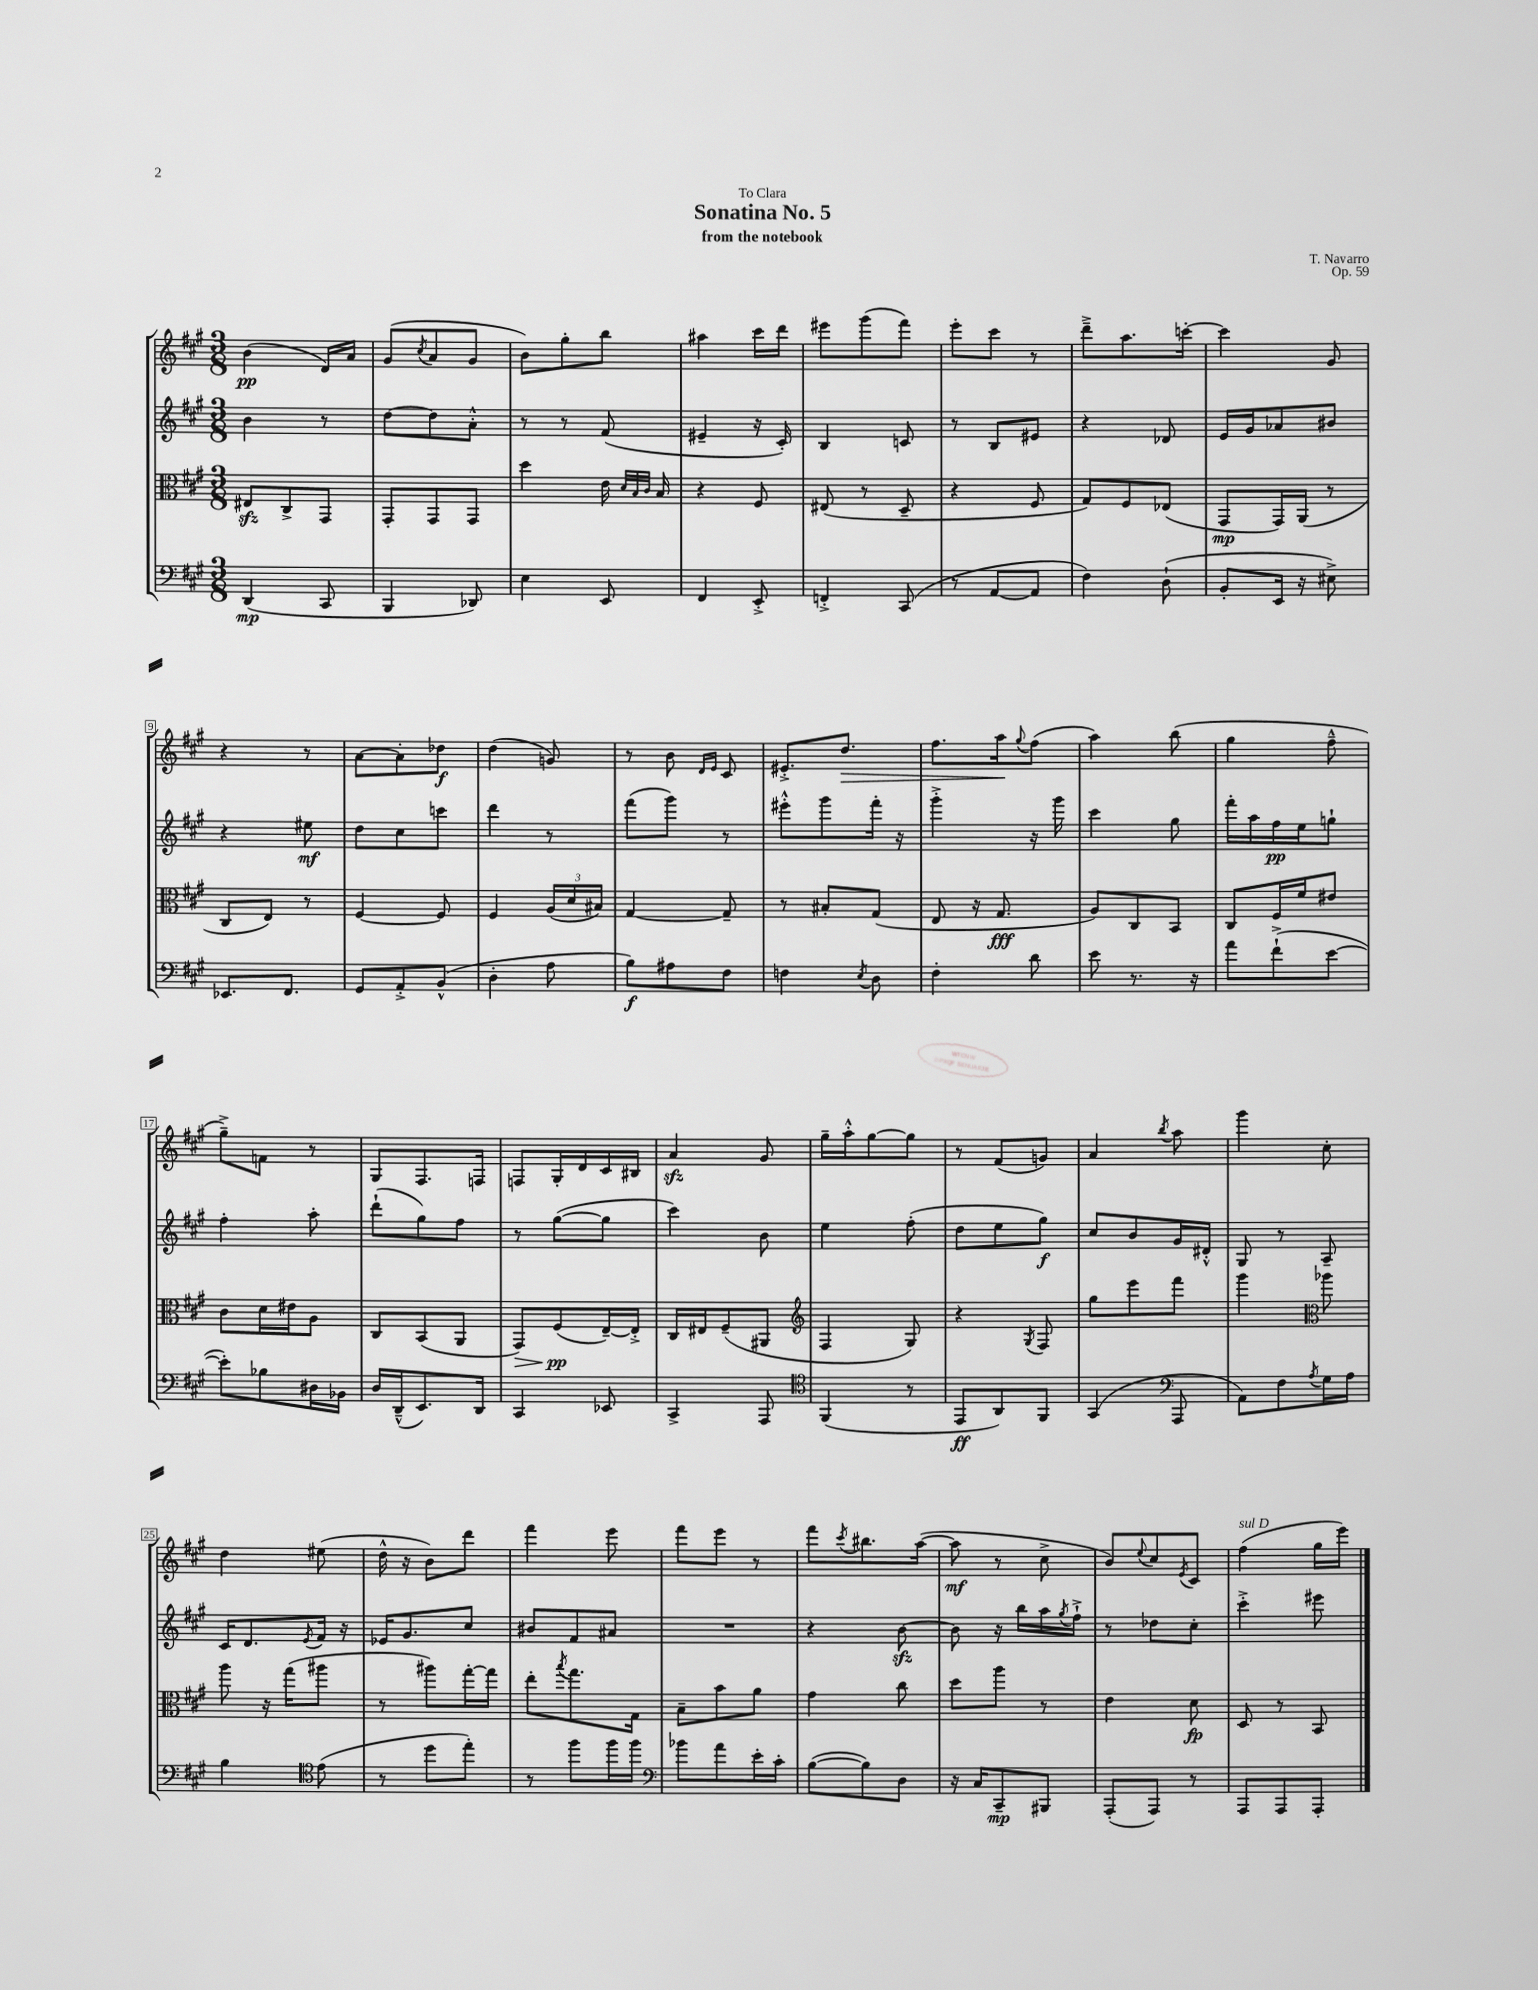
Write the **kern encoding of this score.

**kern	**kern	**kern	**kern
*staff4	*staff3	*staff2	*staff1
*clefF4	*clefC3	*clefG2	*clefG2
*k[f#c#g#]	*k[f#c#g#]	*k[f#c#g#]	*k[f#c#g#]
*M3/8	*M3/8	*M3/8	*M3/8
(4DD/	8E#/L	4b\	(4b\
.	8C#^/	.	.
8CC#/	8GG#/J	8r	16d/LL)
.	.	.	16a/JJ
=	=	=	=
4BBB/	8GG#'/L	[8dd\L	(8g#/L
.	.	.	8qcc#/
.	8GG#/	8dd\]	8a/
8DD-/)	8GG#/J	8a'^^\J	8g#/J
=	=	=	=
4E\	4dd\	8r	8b\L)
.	.	8r	8gg#'\
8EE/	16e\	(8f#/	8bb\J
.	32qqd/LLL	.	.
.	32qqB/	.	.
.	32qqc#/JJJ	.	.
.	16B/	.	.
=	=	=	=
4FF#/	4r	4e#~/	4aa#\
8EE'^/	8F#/	16r	16ccc#\LL
.	.	16c#'/)	16ddd\JJ
=	=	=	=
4FF'^/	(8E#/	4B/	8eee#\L
.	8r	.	(8ggg#\
(8CC#/	8D~/	8c/	8fff#\J)
=	=	=	=
8r	4r	8r	8eee'\L
[8AA/L	.	8B/L	8ccc#\J
8AA/]J	8F#/	8e#/J	8r
=	=	=	=
4F#\)	8G#/L)	4r	8ddd~^\L
.	8F#/	.	8.aa\
(8D`\	(8E-/J	8d-/	.
.	.	.	[16ccc'\Jk
=	=	=	=
8BB'/L	8GG#/L	16e/LL	4ccc\]
.	.	16g#/J	.
16EE/Jk	16GG#/L)	8a-/	.
16r	(16AA/JJ	.	.
8E#^\)	8r	8b#/J	8g#/
=	=	=	=
8.EE-/L	8C#/L	4r	4r
.	8E/J)	.	.
8.FF#/J	.	.	.
.	8r	8ee#\	8r
=	=	=	=
8GG#/L	[4F#/	8dd\L	[8a\L
8AA'^/	.	8cc#\	8a'\]
(8BB^^/J	8F#/]	8ccc\J	8dd-\J
=	=	=	=
4D'\	4F#/	4ddd\	(4dd\
8A\	(24A/LL	8r	8g/)
.	24d/	.	.
.	24B#/JJ)	.	.
=	=	=	=
8B\L)	[4G#/	(8fff#\L	8r
8A#\	.	8ggg#\J)	8b\
.	.	.	16qqd/LL
.	.	.	16qqe/JJ
8F#\J	8G#~/]	8r	8c#/
=	=	=	=
4F\	8r	8eee#'^^\L	8.e#'^/L
.	8B#'/L	8ggg#\	.
.	.	.	8.dd/J
8qE/	.	.	.
8D\	(8G#/J	16fff#'\Jk	.
.	.	16r	.
=	=	=	=
4F#'\	8E/	4ggg#'^\	8.ff#\L
.	16r	.	.
.	8.G#/	.	16aa\k
.	.	.	8qqgg#/
8d\	.	16r	(8ff#\J
.	.	16ggg#\	.
=	=	=	=
8e\	8A/L)	4ccc#\	4aa\)
8.r	8C#/	.	.
.	8BB/J	8gg#\	(8bb\
16r	.	.	.
=	=	=	=
8a\L	8C#/L	16fff#'\LL	4gg#\
.	.	16aa\	.
(8f#`^\	16F#/L	16ff#\	.
.	16f#/J	16ee\J	.
[8e\J	8e#/J	8gg`\J	8ff#~^^\
=	=	=	=
8e'\]L)	8c#\L	4ff#'\	8gg#~^\L)
8B-\	16d\L	.	8f\J
.	16e#\J	.	.
16D#\L	8A\J	8aa'\	8r
16BB-\JJ	.	.	.
=	=	=	=
16D/LL	8C#/L	(8ddd`\L	8G#/L
(16DD~^^/J	.	.	.
8.EE/)	(8BB/	8gg#\)	8.F#/
.	8AA/J	8ff#\J	.
16DD/Jk	.	.	16F/Jk
=	=	=	=
4CC#/	8GG#/L)	8r	8F/L
.	(8F#/	([8gg#\L	16G#'/L
.	.	.	16d/
8EE-/	[16E~/L)	8gg#\]J	16c#/
.	16E'^/]JJ	.	16B#/JJ
=	=	=	=
4CC#^/	16C#/LL	4ccc#\)	4a/
.	16E#/J	.	.
.	(8F#~/	.	.
8AAA/	8AA#/J	8b\	8g#/
=	=	=	=
*clefC4	*clefG2	*	*
(4FF#/	4F#/	4ee\	16gg#~\LL
.	.	.	16aa'^^\J
.	.	.	[8gg#\
8r	8G#/)	(8ff#'\	8gg#\]J
=	=	=	=
8EE/L	4r	8dd\L	8r
8AA/)	.	8ee\	(8f#/L
.	8qG#/	.	.
8FF#/J	8F#/	8gg#\J)	8g/J)
=	=	=	=
(4GG#/	8gg#\L	8cc#/L	4a/
.	8eee\	8b/	.
*clefF4	*	*	*
.	.	.	8qbb/
8AAA/	8fff#\J	16g#/L	8aa\
.	.	16d#'^^/JJ	.
=	=	=	=
8AA\L)	4ggg#\	8G#/	4ggg#\
8F#\	.	8r	.
*	*clefC3	*	*
8qA/	.	.	.
16G#\L	8aa-\	8A~/	8cc#'\
16A\JJ	.	.	.
=	=	=	=
4B\	8aa\	16c#/LK	4dd\
.	.	8.d/	.
.	16r	.	.
.	(16gg#\LK	.	.
*clefC4	*	*	*
.	.	8qe/	.
(8e\	8aa#\J	16f#/Jk	(8ee#\
.	.	16r	.
=	=	=	=
8r	8r	16e-/LK	16dd^^\
.	.	8.g#/	16r
8dd\L	8aa#\L)	.	8b\L)
8ee'\J)	[16gg#'\L	8cc#/J	8ddd\J
.	16gg#\]JJ	.	.
=	=	=	=
8r	8ee'\L	8b#/L	4fff#\
.	8qbb/	.	.
8ff#\L	8.gg#\	8f#/	.
16ff#\L	.	8a#/J	8eee\
16ff#\JJ	16G#\Jk	.	.
=	=	=	=
*clefF4	*	*	*
8b-\L	8B~\L	4.r	8fff#\L
8a\	8b\	.	8eee\J
16e'\L	8a\J	.	8r
16c#'\JJ	.	.	.
=	=	=	=
([8B\L	4g#\	4r	8fff#\L
.	.	.	8qccc#/
8B\])	.	.	8.bb#\
8D\J	8cc#\	[8b\	.
.	.	.	([16aa\Jk
=	=	=	=
16r	8dd\L	8b\]	8aa\]
16C#/LK	.	.	.
8CC#~/	8aa\J	16r	8r
.	.	16bb\LL	.
8BBB#/J	8r	16aa\	8cc#^\
.	.	8qgg#/	.
.	.	16ff#`^\JJ	.
=	=	=	=
(8AAA'/L	4e\	8r	8b/L)
.	.	.	8qqee/
8AAA/J)	.	8dd-\L	8cc#/
.	.	.	8qe/
8r	8d\	8cc#'\J	8c#/J
=	=	=	=
8AAA/L	8D/	4ccc#'^\	(4ff#\
8AAA/	8r	.	.
8AAA'/J	8BB/	8eee#\	16gg#\LL
.	.	.	16eee\JJ)
==	==	==	==
*-	*-	*-	*-
